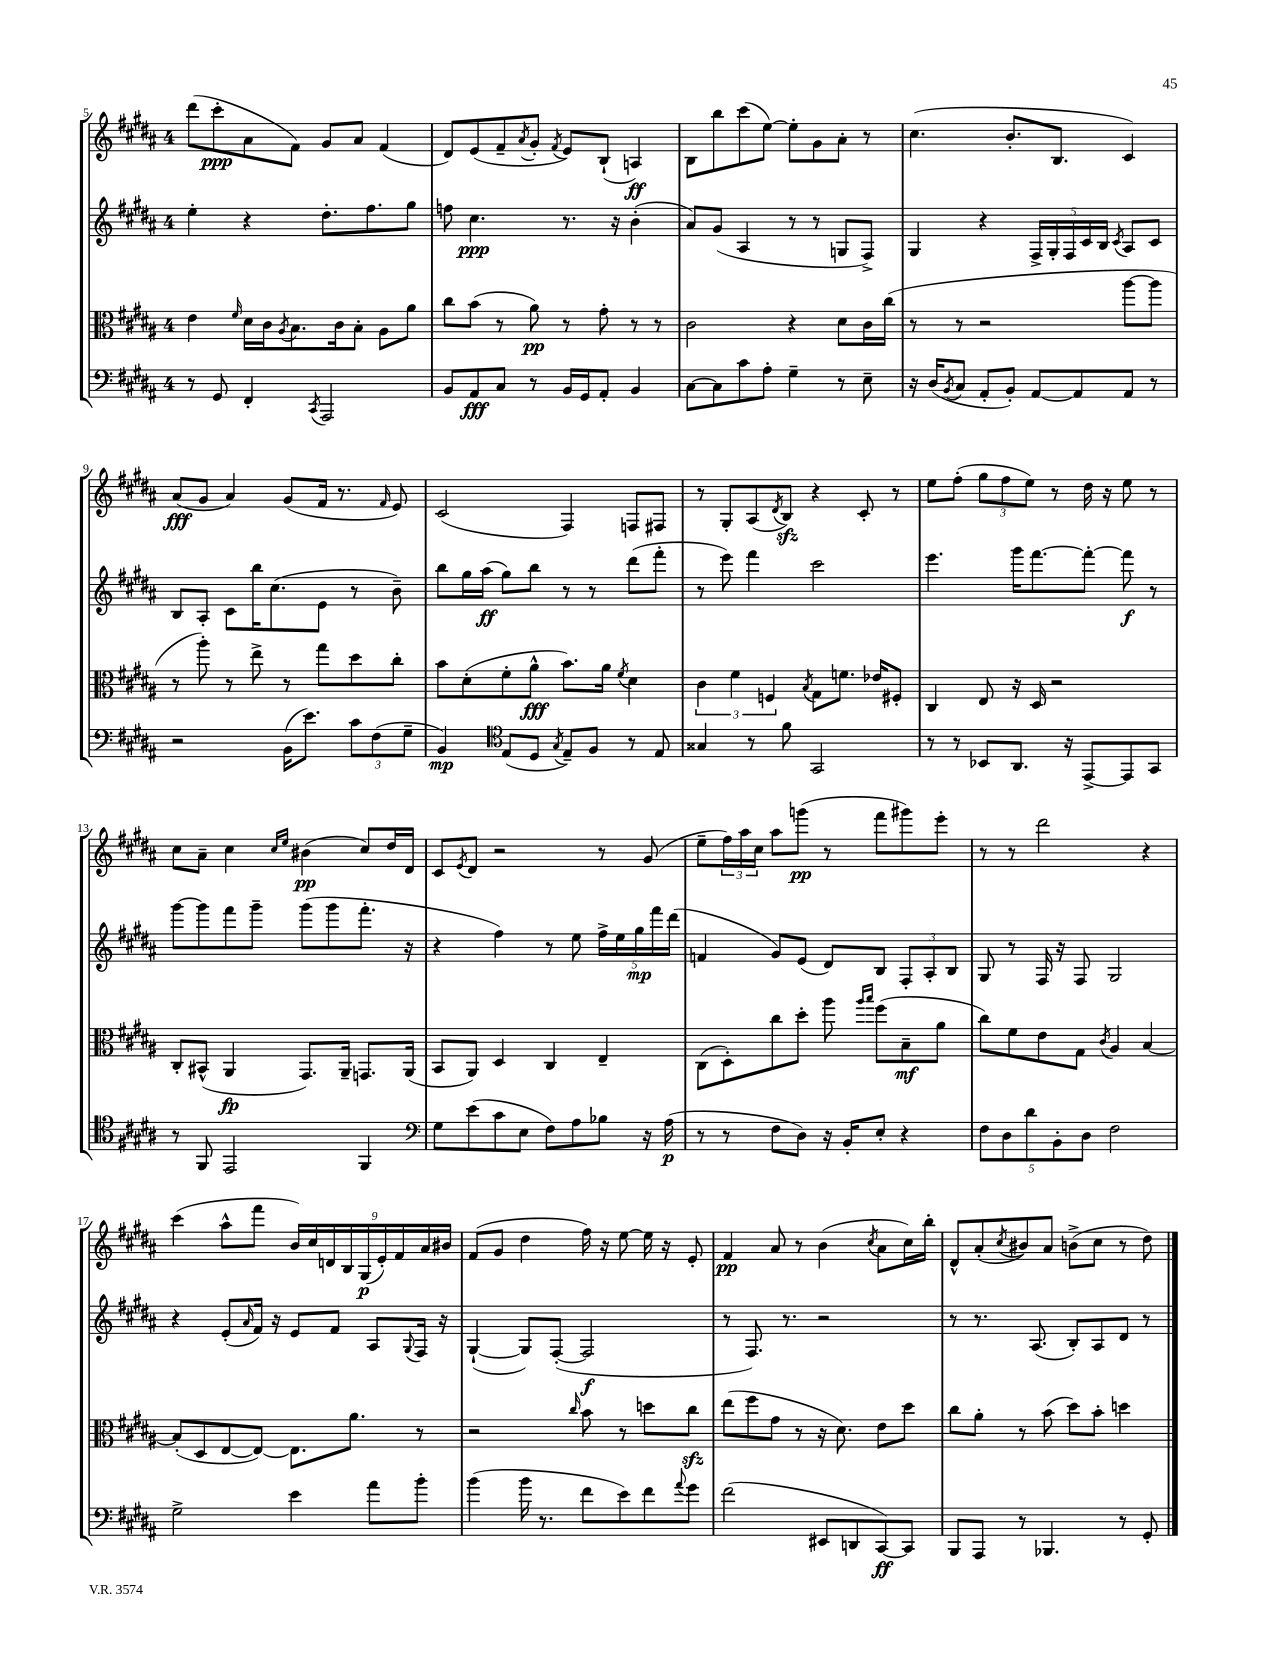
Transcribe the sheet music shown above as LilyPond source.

<<
\new StaffGroup <<
\new Staff = "s0" {
    \clef treble \key b \major \once \override Staff.TimeSignature.style = #'single-digit \time 4/4
    dis'''8( cis'''8-.\ppp ais'8 fis'8) gis'8 ais'8 fis'4( |
    dis'8) e'8( fis'8-- \acciaccatura { ais'8 } gis'8-. \acciaccatura { fis'8 } e'8) b8-!( a4\ff) |
    b8 b''8 cis'''8( e''8~) e''8-. gis'8 ais'8-. r8 |
    cis''4.( b'8.-. b8. cis'4) |
    ais'8\fff( gis'8 ais'4) gis'8( fis'16 r8. \grace { fis'16 } e'8) |
    cis'2( fis4) f8 fis8 |
    r8 gis8-. ais8( \acciaccatura { dis'8 } b8\sfz) r4 cis'8-. r8 |
    e''8 fis''8-.( \tuplet 3/2 { gis''8 fis''8 e''8) } r8 dis''16 r16 e''8 r8 |
    cis''8 ais'8-- cis''4 \grace { cis''16 e''16 } bis'4\pp( cis''8) dis''16 dis'16 |
    cis'8 \acciaccatura { e'8 } dis'8 r2 r8 gis'8( |
    e''8-- \tuplet 3/2 { fis''16) ais''16 cis''16 } ais''8 g'''8\pp( r8 fis'''8 gis'''8) e'''8-. |
    r8 r8 dis'''2 r4 |
    cis'''4( ais''8-^ fis'''8 \tuplet 9/8 { b'16) cis''16 d'16 b16 gis16\p( e'16-.) fis'16 ais'16 bis'16 } |
    fis'8( gis'8 dis''4 fis''16) r16 e''8~ e''16 r16 e'8-. |
    fis'4\pp ais'8 r8 b'4( \acciaccatura { cis''8 } ais'8 cis''16) b''16-. |
    dis'8-^ ais'8-.( \acciaccatura { cis''8 } bis'8) ais'8 b'8->( cis''8 r8 dis''8) \bar "|." |
}
\new Staff = "s1" {
    \clef treble \key b \major \once \override Staff.TimeSignature.style = #'single-digit \time 4/4
    e''4-. r4 dis''8.-. fis''8. gis''8 |
    f''8 cis''4.\ppp r8. r16 b'4-.( |
    ais'8) gis'8( ais4 r8 r8 g8 fis8->) |
    gis4 r4 \tuplet 5/4 { fis16-> gis16-. fis16 cis'16 b16 } \acciaccatura { cis'8 } ais8 cis'8 |
    b8 ais8-. cis'8 b''16 cis''8.( e'8 r8 b'8--) |
    b''8 gis''16 ais''16\ff( gis''8) b''8 r8 r8 dis'''8( fis'''8-. |
    r8 e'''8) fis'''4 cis'''2 |
    e'''4. gis'''16 fis'''8.~ fis'''8~-. fis'''8\f r8 |
    gis'''8~ gis'''8 fis'''8 gis'''8-- gis'''8( gis'''8 fis'''8.-. r16 |
    r4 fis''4) r8 e''8 \tuplet 5/4 { fis''16-> e''16 gis''16\mp fis'''16 dis'''16( } |
    f'4 gis'8) e'8( dis'8) b8 \tuplet 3/2 { fis8-. ais8-. b8 } |
    gis8 r8 fis16 r16 fis8 gis2 |
    r4 e'8-.( \grace { ais'16 } fis'16) r16 e'8 fis'8 ais8 \appoggiatura { gis8 } fis16 r16 |
    gis4~-!( gis8) fis8~-.( fis2\f |
    r8 fis8.) r8. r2 |
    r8 r8. ais8.( b8-.) ais8 dis'8 r8 \bar "|." |
}
\new Staff = "s2" {
    \clef alto \key b \major \once \override Staff.TimeSignature.style = #'single-digit \time 4/4
    e'4 \grace { fis'16 } dis'16 cis'16 \acciaccatura { ais8 } b8. cis'16 b8-. ais8 ais'8 |
    cis''8 b'8( r8 ais'8\pp) r8 gis'8-. r8 r8 |
    cis'2 r4 dis'8 cis'16 cis''16( |
    r8 r8 r2 ais''8~ ais''8 |
    r8 ais''8-.) r8 e''8-> r8 gis''8 dis''8 cis''8-. |
    b'8 dis'8-.( fis'8-. ais'8-^\fff b'8.) ais'16 \acciaccatura { fis'8 } dis'4 |
    \tuplet 3/2 { cis'4 fis'4 f4 } \acciaccatura { b8 } gis8 f'8. ees'16 fis8-. |
    cis4 e8 r16 dis16 r2 |
    cis8-. bis,8-^( ais,4\fp gis,8.) ais,16-- g,8. ais,16( |
    b,8 ais,8) dis4 cis4 e4-- |
    cis8( dis8-.) cis''8 dis''8-. ais''8 \grace { ais''16 b''16 } fis''8( b8--\mf ais'8 |
    cis''8) fis'8 e'8 gis8 \acciaccatura { cis'8 } ais4 b4~ |
    b8-.( dis8 e8~ e8~) e8. ais'8. r8 |
    r2 \grace { cis''16 } b'8 r8 d''8 cis''8\sfz |
    e''8( fis''8 gis'8 r8 r16 dis'8.) e'8 dis''8 |
    cis''8 ais'8-. r8 b'8( dis''8) b'8-. d''4 \bar "|." |
}
\new Staff = "s3" {
    \clef bass \key b \major \once \override Staff.TimeSignature.style = #'single-digit \time 4/4
    r8 gis,8 fis,4-. \acciaccatura { cis,8 } ais,,2 |
    b,8 ais,8\fff cis8 r8 b,16 gis,16 ais,8-. b,4 |
    cis8~ cis8 cis'8 ais8-. gis4-- r8 e8-- |
    r16 dis16( \acciaccatura { b,8 } cis8 ais,8-. b,8-.) ais,8~ ais,8 ais,8 r8 |
    r2 b,16( e'8.) \tuplet 3/2 { cis'8 fis8( gis8-- } |
    b,4\mp) \clef tenor e8( dis8 \acciaccatura { gis8 } e8--) fis8 r8 e8 |
    gisis4 r8 fis'8 gis,2 |
    r8 r8 bes,8 ais,8. r16 e,8~-> e,8 gis,8 |
    r8 fis,8 e,2 fis,4 |
    \clef bass gis8 e'8( cis'8 e8 fis8) ais8 bes8 r16 ais16\p( |
    r8 r8 fis8 dis8) r16 b,16-. e8-. r4 |
    \tuplet 5/4 { fis8 dis8 dis'8 b,8-. dis8 } fis2 |
    gis2-> e'4 ais'8 b'8-. |
    b'4( b'16 r8. fis'8 e'8) fis'8 \appoggiatura { ais'8 } gis'8 |
    fis'2( eis,8 d,8 cis,8~\ff) cis,8 |
    b,,8 ais,,8 r8 bes,,4. r8 gis,8-. \bar "|." |
}
>>
>>
\layout { \context { \Score currentBarNumber = #5 } }
